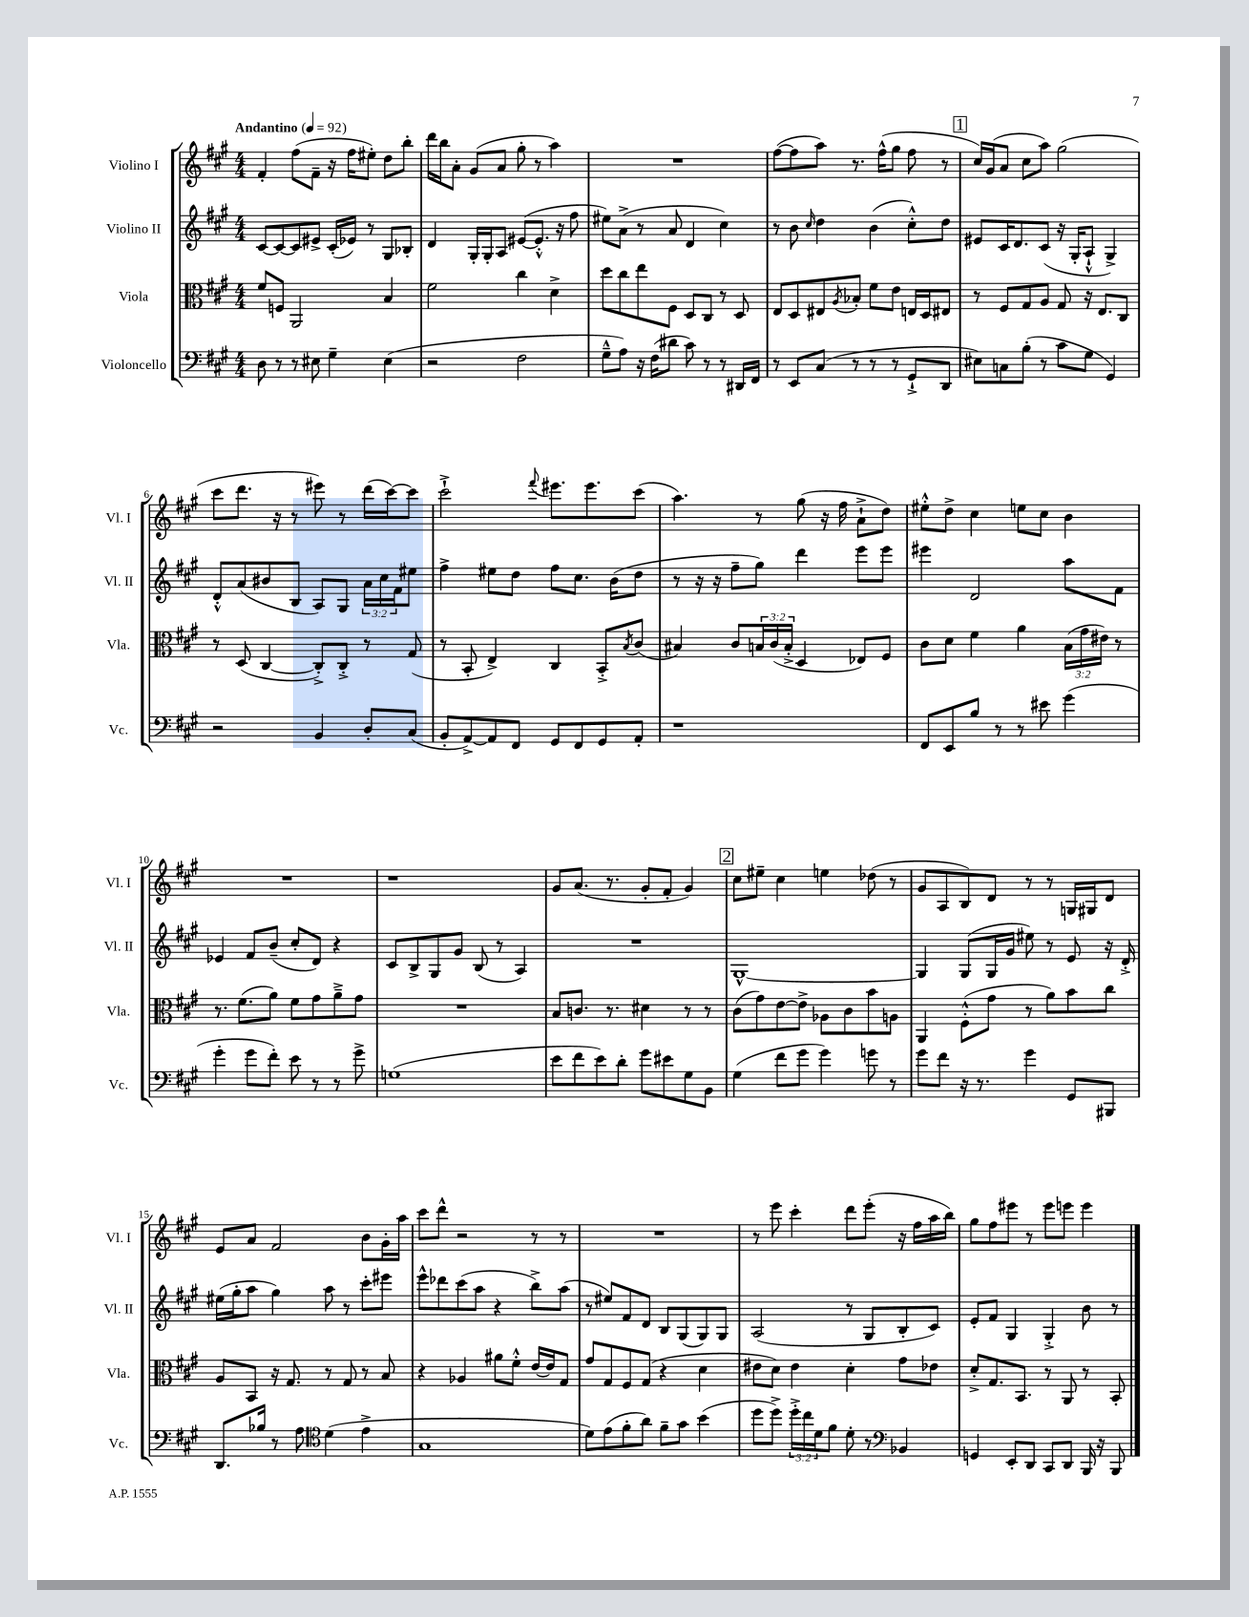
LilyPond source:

<<
\new StaffGroup <<
\new Staff = "s0" \with { instrumentName = "Violino I" shortInstrumentName = "Vl. I" } {
    \clef treble \key a \major \numericTimeSignature \time 4/4 \tempo "Andantino" 4 = 92
    fis'4-. fis''8( fis'8-- r16 fis''16 eis''8-.) d''8 b''8-. |
    d'''16 b''16 a'8-. gis'8( a'8 gis''8-. r8 a''4) |
    R1 |
    fis''8~( fis''8 a''8) r8. fis''16-^( gis''8 fis''8 r8 |
    \mark \markup { \box "1" } cis''16) gis'16( a'8 cis''8 a''8) gis''2( |
    cis'''8 d'''8. r16 r8 eis'''8) r8 d'''16( cis'''16~) cis'''8 |
    cis'''2-!-> \appoggiatura { fis'''8 } eis'''8. eis'''8. cis'''8( |
    a''4.) r8 gis''8( r16 fis''16 a'8-!-> d''8) |
    eis''8-.-^ d''8-> cis''4 e''8 cis''8 b'4 |
    R1 |
    r1 |
    gis'8 a'8.( r8. gis'8-. fis'8-. gis'4) |
    \mark \markup { \box "2" } cis''8 eis''8-- cis''4 e''4 des''8( r8 |
    gis'8 a8 b8) d'8 r8 r8 g16 gis16 d'8 |
    e'8 a'8 fis'2 b'8 gis'16-. a''16 |
    cis'''8 d'''8-^ r2 r8 r8 |
    R1 |
    r8 e'''8 cis'''4-. d'''8 e'''8-.( r16 fis''16 a''16 b''16) |
    gis''8 fis''8 eis'''8 r8 eis'''8 e'''8 e'''4 \bar "|." |
}
\new Staff = "s1" \with { instrumentName = "Violino II" shortInstrumentName = "Vl. II" } {
    \clef treble \key a \major \numericTimeSignature \time 4/4 \override Staff.TupletNumber.text = #tuplet-number::calc-fraction-text
    cis'8~ cis'8~ cis'8 eis'8-> cis'16-.( ees'16) r8 gis8 bes8-. |
    d'4 gis16-. gis16-. a8 eis'8~( eis'8.-.-^ r16 fis''8 |
    eis''8) a'8->( r8 a'8 d'4 cis''4) |
    r8 b'8 \grace { cis''16 } d''4 b'4( cis''8-.-^) d''8 |
    \mark \markup { \box "1" } eis'8 cis'16 d'8. cis'8( r16 gis16-. a8-!-^ gis4->) |
    d'8-.-^ a'8( bis'8 b8 a8) gis8 \tuplet 3/2 { a'16 cis''16 fis'16 } eis''8 |
    fis''4-> eis''8 d''8 fis''8 cis''8. b'16( d''8 |
    r8 r16 r16 fis''8-- gis''8) d'''4 e'''8 e'''8 |
    eis'''4 d'2 a''8 fis'8 |
    ees'4 fis'8 b'8--( cis''8-. d'8) r4 |
    cis'8 b8-> gis8 gis'8 b8( r8 a4) |
    R1 |
    \mark \markup { \box "2" } gis1~-^ |
    gis4 gis8( gis16 gis'16 eis''8) r8 e'8 r16 d'16-.-> |
    eis''16( gis''16-. a''8 gis''4) a''8 r8 cis'''8-. eis'''8 |
    e'''8-^ des'''8 cis'''8( a''8 r4 b''8->) a''8( |
    r8 eis''8) fis'8 d'8 b8 gis8( gis8) gis8 |
    a2( r8 gis8 b8-. cis'8) |
    e'8-. fis'8 gis4 gis4-.-> b'8 r8 \bar "|." |
}
\new Staff = "s2" \with { instrumentName = "Viola" shortInstrumentName = "Vla." } {
    \clef alto \key a \major \numericTimeSignature \time 4/4 \override Staff.TupletNumber.text = #tuplet-number::calc-fraction-text
    fis'8 f8 a,2 b4 |
    fis'2 cis''4 d'4-> |
    d''8 cis''8 e''8 fis8 d8 cis8 r8 d8 |
    e8 d8 eis8 \acciaccatura { a8 } bes8-. fis'8 e'8 e16 d16 eis8 |
    \mark \markup { \box "1" } r8 fis8 gis8 a8 gis8 r16 e8. cis8 |
    r8 d8( cis4~ cis8-.->) cis8-.-> r8 gis8( |
    r8 b,8-. e4->) cis4 b,8-.-> \acciaccatura { b8 } cis'8( |
    bis4) cis'8 \tuplet 3/2 { b16 cis'16( b16-.-> } d4 ees8) fis8 |
    cis'8 d'8 fis'4 a'4 \tuplet 3/2 { b16( gis'16 eis'16) } r8 |
    r8. fis'8.( a'8) fis'8 gis'8 a'8---> gis'8 |
    R1 |
    b8 c'8. r8. dis'4 r8 r8 |
    \mark \markup { \box "2" } cis'8( gis'8) e'8~ e'8-> aes8 cis'8 b'8 a8 |
    a,4 fis8-.-^( gis'8 r8 a'8) b'8 cis''8 |
    a8 b,8 r16 gis8. r8 gis8 r8 b8 |
    r4 aes4 ais'8 fis'8-.-^ e'16~ e'16 gis8 |
    gis'8 gis8 fis8 gis8( r4 d'4 |
    eis'8 d'8) eis'4 d'4-. gis'8 ees'8 |
    d'8-.-> gis8. b,8. r8 a,8 r8 b,8-. \bar "|." |
}
\new Staff = "s3" \with { instrumentName = "Violoncello" shortInstrumentName = "Vc." } {
    \clef bass \key a \major \numericTimeSignature \time 4/4 \override Staff.TupletNumber.text = #tuplet-number::calc-fraction-text
    d8 r8 r8 eis8 gis4-- eis4( |
    r2 fis2 |
    gis8---^ a8) r16 fis16( dis'8 cis'8) r8 r8 dis,16 fis,16 |
    r8 e,8 cis8( r8 r8 r8 gis,8-!-> d,8 |
    \mark \markup { \box "1" } eis8) c8 b8-.( r8 cis'8 gis8 gis,4) |
    r2 b,4 d8-. cis8( |
    b,8-. a,8~->) a,8 fis,8 gis,8 fis,8 gis,8 a,8-. |
    r1 |
    fis,8 e,8 b8 r8 r8 eis'8 gis'4( |
    gis'4-. gis'8 fis'8-.) e'8 r8 r8 gis'8-> |
    g1( |
    e'8 fis'8 e'8) d'8-. gis'8 eis'8 gis8 b,8 |
    \mark \markup { \box "2" } gis4( fis'8 gis'8 gis'4) g'8 r8 |
    gis'8 fis'8 r16 r8. gis'4 gis,8 bis,,8 |
    d,8. bes16 r8 a8 \clef tenor d'4( e'4-> |
    gis1 |
    d'8) e'8( fis'8-. a'8) fis'8-- gis'8 b'4( |
    d''8 d''8->) \tuplet 3/2 { d''16-.-> cis''16 d'16 } fis'8 d'8-. r8 \clef bass bes,4 |
    g,4 e,8-. d,8 cis,8 d,8 b,,16 r16 b,,8 \bar "|." |
}
>>
>>
